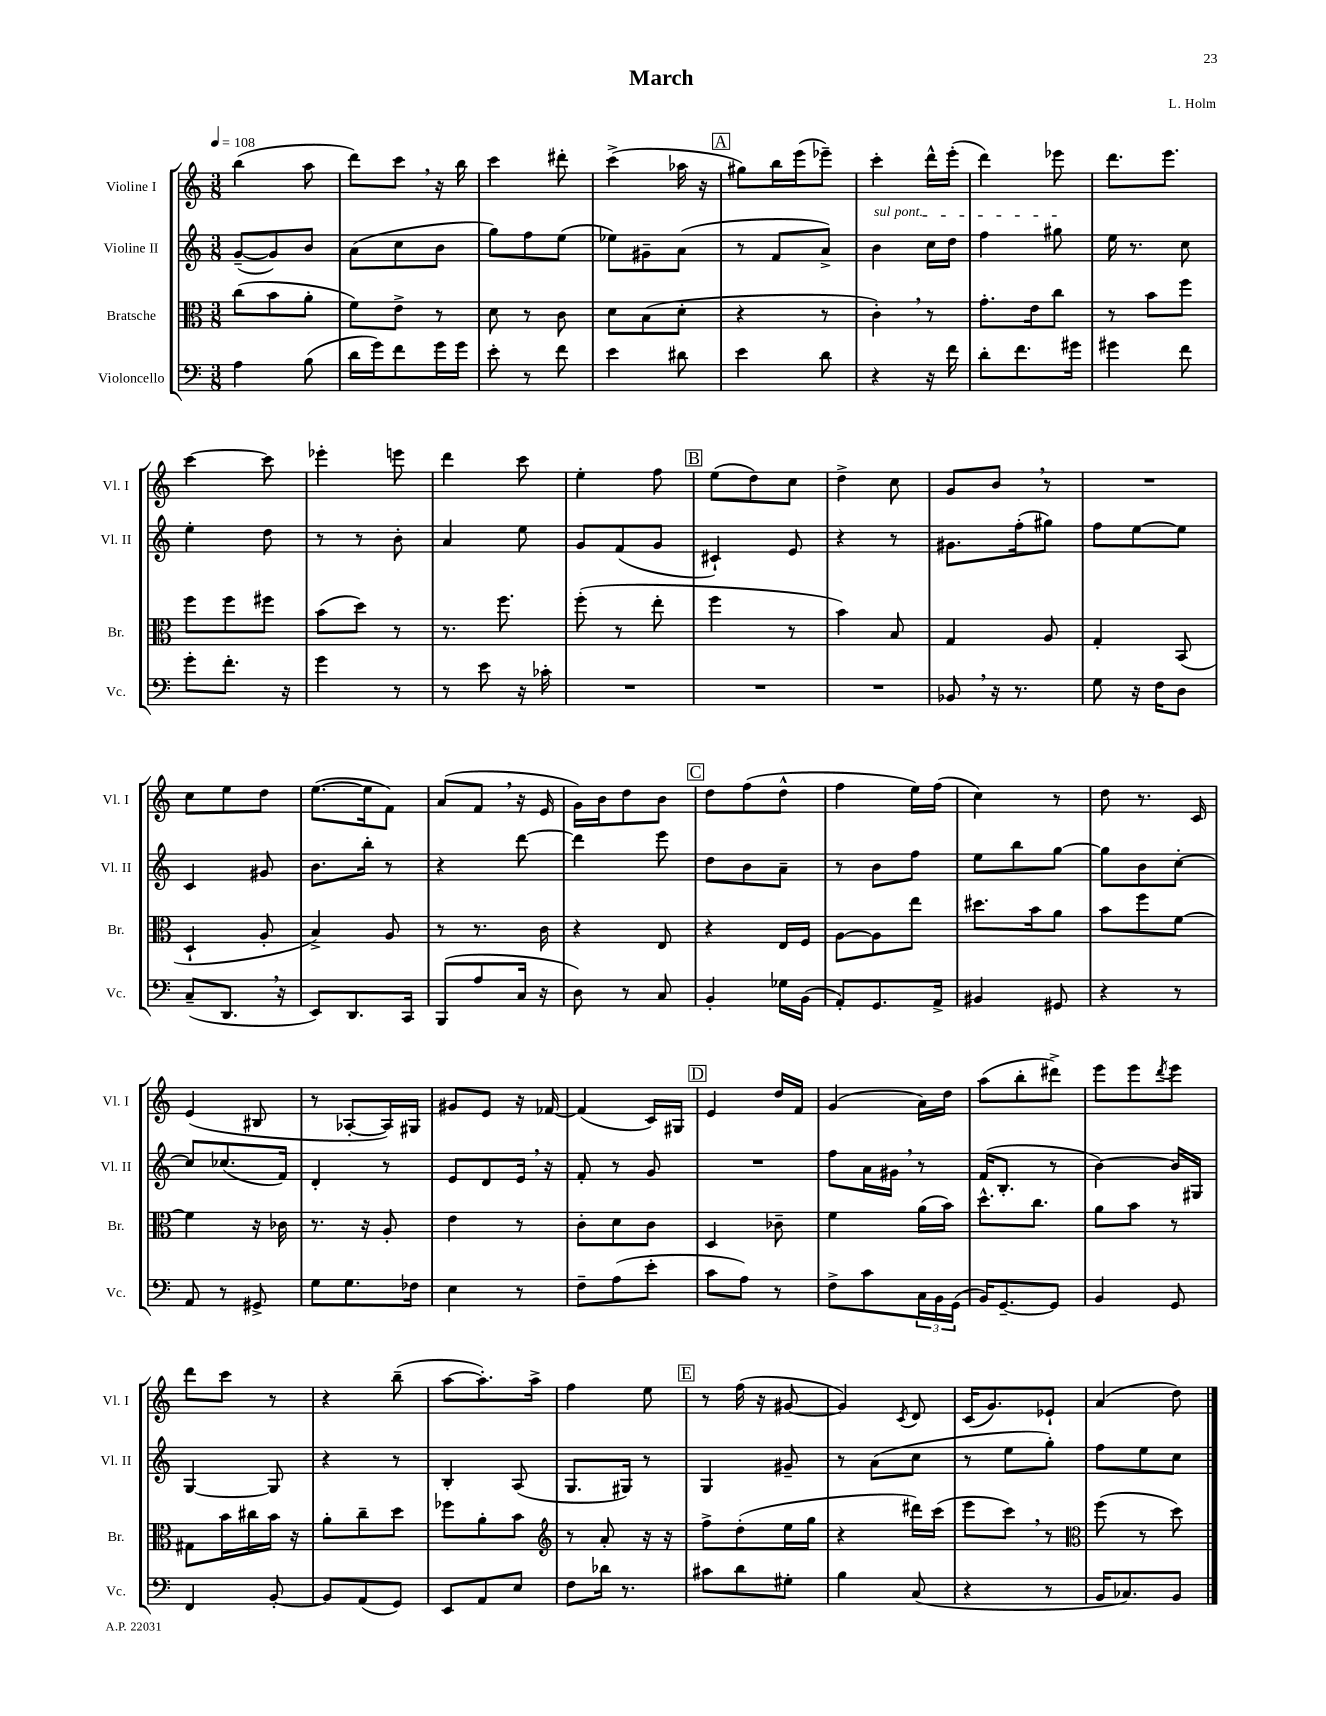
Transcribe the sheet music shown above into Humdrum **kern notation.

**kern	**kern	**kern	**kern
*part4	*part3	*part2	*part1
*staff4	*staff3	*staff2	*staff1
*I"Violoncello	*I"Bratsche	*I"Violine II	*I"Violine I
*I'Vc.	*I'Br.	*I'Vl. II	*I'Vl. I
*clefF4	*clefC3	*clefG2	*clefG2
*k[]	*k[]	*k[]	*k[]
*M3/8	*M3/8	*M3/8	*M3/8
*MM108	*MM108	*MM108	*MM108
=1	=1	=1	=1
4A\	(8cc\L	([8g~/L	(4bb\
.	8b\	8g/])	.
(8B\	8a'\J	8b/J	8aa\
=2	=2	=2	=2
16d\LL	8f\L)	(8a\L	8ddd\L)
16g\J)	.	.	.
8f\	8e^\J	8cc\	8ccc,\J
16g\L	8r	8b\J	16r
16g\JJ	.	.	16bb\
=3	=3	=3	=3
8e'\	8d\	8gg\L)	4ccc\
8r	8r	8ff\	.
8f\	8c\	(8ee\J	8ddd#X'\
=4	=4	=4	=4
4e\	8d\L	8ee-X\L)	(4ccc^\
.	(8B\	8g#X~\	.
8d#X\	8d'\J	(8a\J	16aa-X\
.	.	.	16r
!!LO:REH:place=s1:t=A
=5	=5	=5	=5
4e\	4r	8r	8gg#X\L)
.	.	8f/L	16bb\L
.	.	.	(16eee\J
8d\	8r	8a^/J)	8eee-X~\J)
=6	=6	=6	=6
!	!	!LO:TX:a:i:t=sul pont.	!
4r	4c',\)	4b\	4ccc'\
16r	8r	16cc\LL	16ddd^^\LL
16f\	.	16dd\JJ	(16eee'\JJ
=7	=7	=7	=7
8d'\L	8.g'\L	4ff\	4ddd\)
8.f\	.	.	.
.	16e\k	.	.
.	8cc\J	8gg#X\	8eee-X\
16g#X\Jk	.	.	.
=8	=8	=8	=8
4g#X\	8r	16ee\	8.ddd\L
.	.	8.r	.
.	8b\L	.	.
.	.	.	8.eee\J
8f\	8ff\J	8cc\	.
!!LO:LB:g=z
=9	=9	=9	=9
8g'\L	8ff\L	4ee'\	[4ccc\
8.f'\J	8ff\	.	.
.	8ff#X\J	8dd\	8ccc\]
16r	.	.	.
=10	=10	=10	=10
4g\	(8b\L	8r	4eee-X'\
.	8dd\J)	8r	.
8r	8r	8b'\	8eeen\
=11	=11	=11	=11
8r	8.r	4a/	4ddd\
8e\	.	.	.
.	8.ff\	.	.
16r	.	8ee\	8ccc\
16c-X'\	.	.	.
=12	=12	=12	=12
4.r	(8ff'\	8g/L	4ee'\
.	8r	(8f/	.
.	8ee'\	8g/J	8ff\
!!LO:REH:place=s1:t=B
=13	=13	=13	=13
4.r	4ff\	4c#X`/)	(8ee\L
.	.	.	8dd\)
.	8r	8e/	8cc\J
=14	=14	=14	=14
4.r	4b\)	4r	4dd^\
.	8B/	8r	8cc\
=15	=15	=15	=15
8BB-X,/	4G/	8.g#X\L	8g/L
16r	.	.	8b,/J
8.r	.	(16ff'\k	.
.	8A/	8gg#X\J)	8r
=16	=16	=16	=16
8G\	4G'/	8ff\L	4.r
16r	.	[8ee\	.
16F\KL	.	.	.
8D\J	(8BB/	8ee\J]	.
!!LO:LB:g=z
=17	=17	=17	=17
(8C~/L	4D`/	4c/	8cc\L
8.DD,/J	.	.	8ee\
.	8A'/	8g#X/	8dd\J
16r	.	.	.
=18	=18	=18	=18
8EE/L)	4B^/)	8.b\L	([8.ee\L
8.DD/	.	.	.
.	.	16bb'\Jk	16ee\k]
.	8A/	8r	8f\J)
16CC/Jk	.	.	.
=19	=19	=19	=19
(8BBB/L	8r	4r	(8a/L
8A/	8.r	.	8f,/J
16C/Jk	.	[8ddd\	16r
16r	16c\	.	16e/
=20	=20	=20	=20
8D\)	4r	4ddd\]	16g\LL)
.	.	.	16b\J
8r	.	.	8dd\
8C/	8E/	8eee\	8b\J
!!LO:REH:place=s1:t=C
=21	=21	=21	=21
4BB'/	4r	8dd\L	8dd\L
.	.	8b\	(8ff\
16G-X\LL	16E/LL	8a~\J	8dd^^\J
(16BB\JJ	16F/JJ	.	.
=22	=22	=22	=22
8AA'/L)	[8A\L	8r	4ff\
8.GG/	8A\]	8b\L	.
.	8ee\J	8ff\J	16ee\LL)
16AA^/Jk	.	.	(16ff\JJ
=23	=23	=23	=23
4BB#X/	8.dd#X\L	8ee\L	4cc\)
.	.	8bb\	.
.	16b\k	.	.
8GG#X/	8a\J	[8gg\J	8r
=24	=24	=24	=24
4r	8b\L	8gg\L]	8dd\
.	8ff\	8b\	8.r
8r	[8f\J	[8cc'\J	.
.	.	.	16c/
!!LO:LB:g=z
=25	=25	=25	=25
8AA/	4f\]	8cc/L]	(4e/
8r	.	(8.cc-X/	.
8GG#X^/	16r	.	8B#X/
.	16c-X\	16f/Jk)	.
=26	=26	=26	=26
8G\L	8.r	4d'/	8r
8.G\	.	.	[8A-X'/L
.	16r	.	.
.	8A'/	8r	16A-/L])
16F-X\Jk	.	.	16G#X/JJ
=27	=27	=27	=27
4E\	4e\	8e/L	8g#X/L
.	.	8d/	8e/J
8r	8r	16e,/Jk	16r
.	.	16r	[16f-X/
=28	=28	=28	=28
8F~\L	8c'\L	8f'/	(4f-/]
(8A\	8d\	8r	.
8e'\J	8c\J	8g/	16c/LL)
.	.	.	16G#X/JJ
!!LO:REH:place=s1:t=D
=29	=29	=29	=29
8c\L	4D/	4.r	4e/
8A\J)	.	.	.
8r	8c-X~\	.	16dd/LL
.	.	.	16f/JJ
=30	=30	=30	=30
8F^\L	4f\	8ff\L	(4g/
8c\	.	16a\L	.
.	.	16g#X,\JJ	.
24C\L	(16a\LL	8r	16a\LL)
24BB\	.	.	.
.	16b\JJ)	.	16dd\JJ
(24GG\JJ	.	.	.
=31	=31	=31	=31
16BB/KL)	8.dd^^\L	(16f/KL	(8aa\L
[8.GG~/	.	8.B'/J	.
.	.	.	8bb'\
.	8.cc\J	.	.
8GG/J]	.	8r	8ddd#X^\J)
=32	=32	=32	=32
4BB/	8a\L	[4b\)	8eee\L
.	8b\J	.	8eee\
.	.	.	8qddd/
8GG/	8r	16b/LL]	8eee\J
.	.	16G#X/JJ	.
!!LO:LB:g=z
=33	=33	=33	=33
4FF/	8G#X\L	[4G/	8ddd\L
.	16b\L	.	8ccc\J
.	16cc#X\	.	.
[8BB'/	16b\JJ	8G/]	8r
.	16r	.	.
=34	=34	=34	=34
8BB/L]	8a'\L	4r	4r
(8AA/	8cc~\	.	.
8GG/J)	8dd\J	8r	(8bb~\
=35	=35	=35	=35
8EE/L	8ff-X\L	4B'/	[8aa\L
8AA/	8a'\	.	8.aa'\])
8E/J	8b\J	(8A/	.
.	.	.	16aa^\Jk
=36	=36	=36	=36
*	*clefG2	*	*
8F\L	8r	8.G/L	4ff\
16d-X\Jk	8a'/	.	.
8.r	.	16G#X/Jk)	.
.	16r	8r	8ee\
.	16r	.	.
!!LO:REH:place=s1:t=E
=37	=37	=37	=37
8c#X\L	8ff^\L	4G/	8r
8d\	(8dd'\	.	(16ff\
.	.	.	16r
8G#X'\J	16ee\L	8g#X~/	[8g#X/
.	16gg\JJ	.	.
=38	=38	=38	=38
4B\	4r	8r	4g#/])
.	.	(8a\L	.
.	.	.	8qc/
(8C/	16ddd#X\LL)	8cc\J	8d/
.	(16ccc\JJ	.	.
=39	=39	=39	=39
4r	8eee\L	8r	(16c/KL
.	.	.	8.g/)
.	8ccc,\J)	8ee\L	.
8r	8r	8gg'\J)	8e-X`/J
=40	=40	=40	=40
*	*clefC3	*	*
16BB/KL	(8ff\	8ff\L	(4a/
8.C-X/)	.	.	.
.	8r	8ee\	.
8BB/J	8dd\)	8cc\J	8dd\)
==	==	==	==
*-	*-	*-	*-
